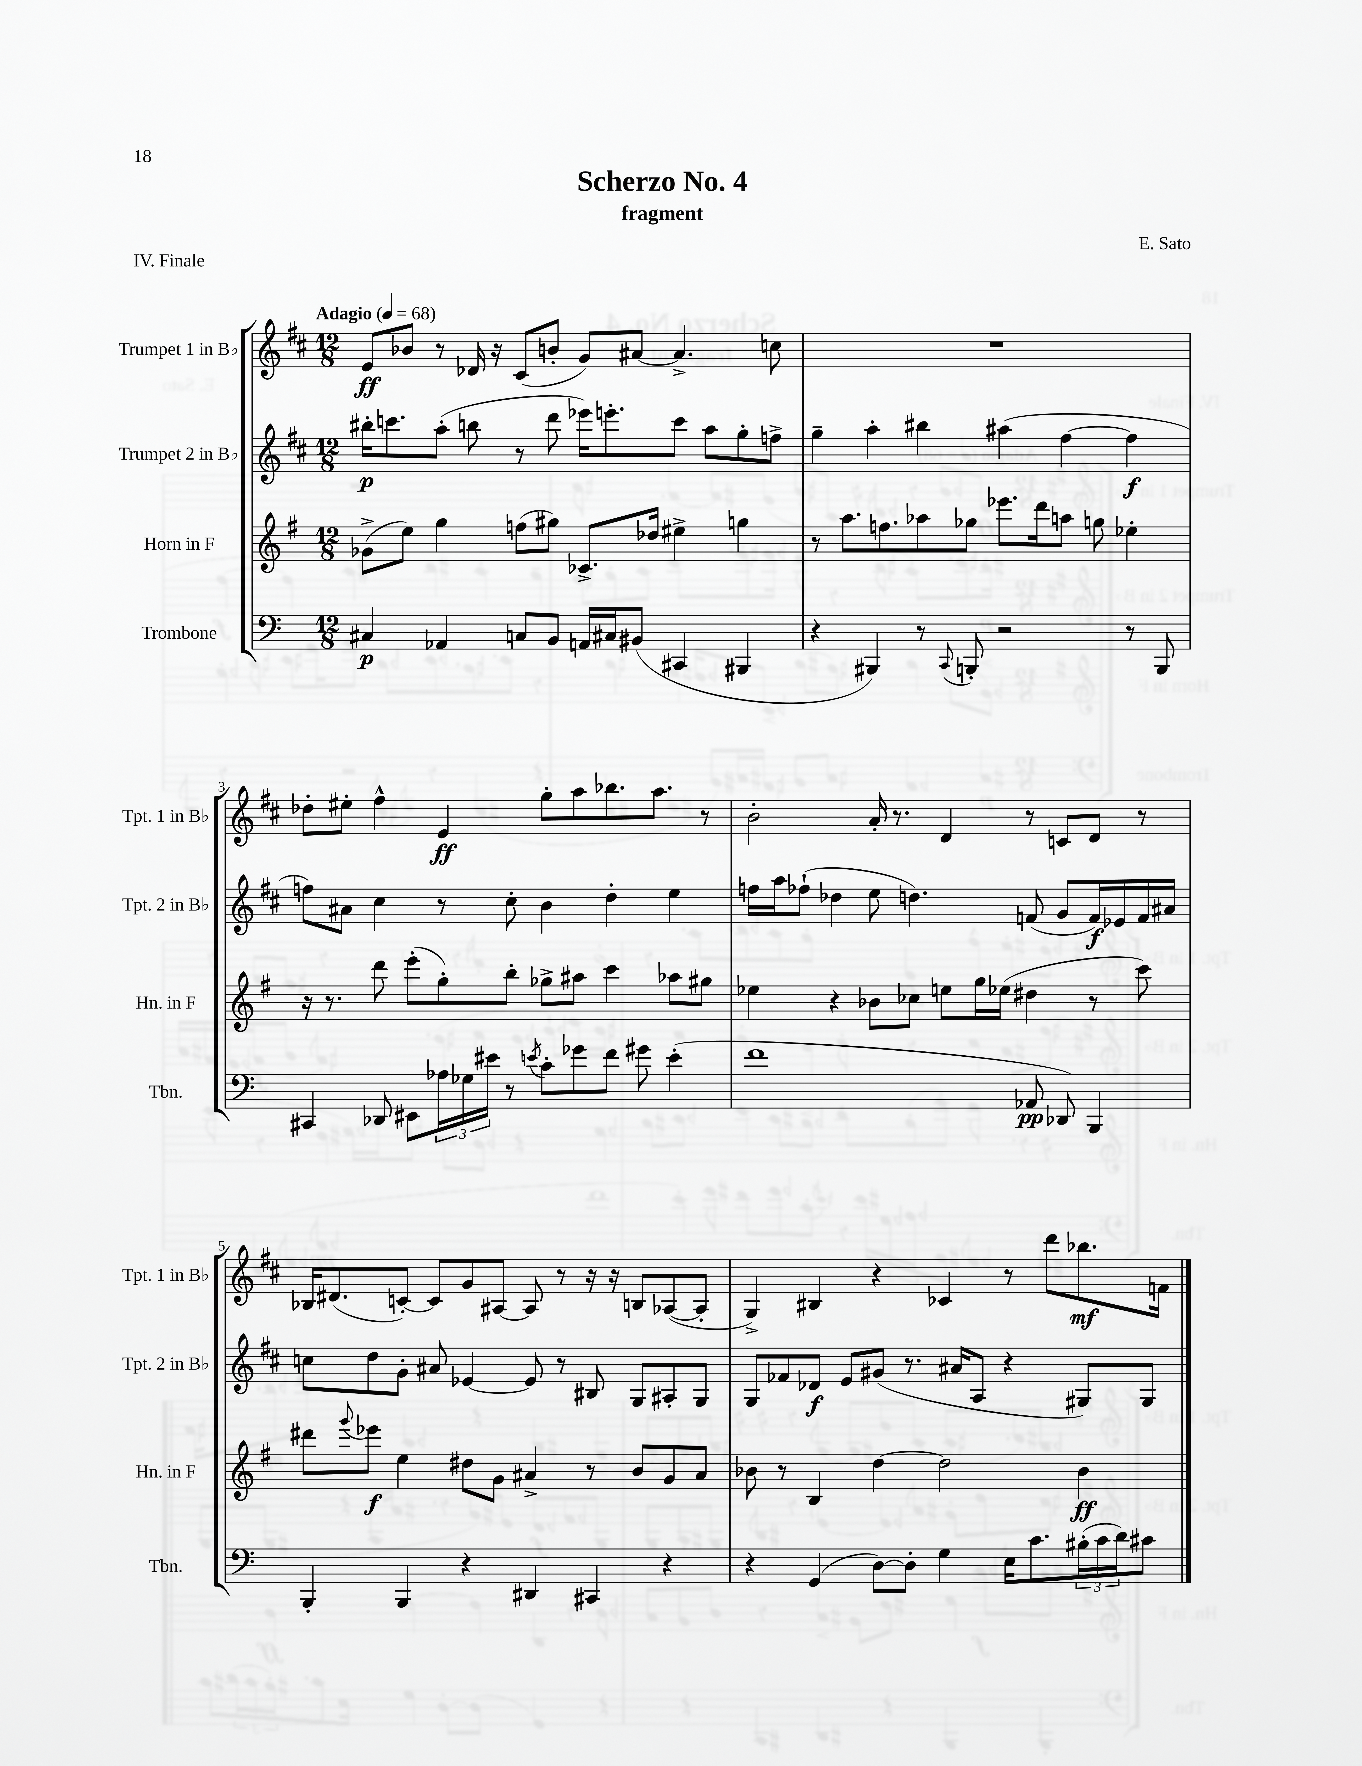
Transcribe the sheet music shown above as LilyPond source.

\header { title = "Scherzo No. 4" composer = "E. Sato" subtitle = "fragment" piece = "IV. Finale" }
<<
\new StaffGroup <<
\new Staff = "s0" \with { instrumentName = "Trumpet 1 in Bb" shortInstrumentName = "Tpt. 1 in Bb" } {
    \clef treble \key d \major \numericTimeSignature \time 12/8 \tempo "Adagio" 4 = 68
    e'8\ff bes'8 r8 des'16 r16 cis'8( b'8-. g'8) ais'8~ ais'4.-> c''8 |
    R1. |
    des''8-. eis''8-. fis''4-^ e'4\ff g''8-. a''8 bes''8. a''8. r8 |
    b'2-. a'16-. r8. d'4 r8 c'8 d'8 r8 |
    bes16 dis'8.( c'8~-.) c'8 g'8 ais8~ ais8 r8 r16 r16 b8 aes8~( aes8-. |
    g4->) bis4 r4 ces'4 r8 d'''8 bes''8.\mf f'16 \bar "|." |
}
\new Staff = "s1" \with { instrumentName = "Trumpet 2 in Bb" shortInstrumentName = "Tpt. 2 in Bb" } {
    \clef treble \key d \major \numericTimeSignature \time 12/8
    bis''16-.\p c'''8. a''8-.( b''8 r8 d'''8 ees'''16) e'''8.-. c'''8 a''8 g''8-. f''8-> |
    g''4-- a''4-. bis''4 ais''4( fis''4~ fis''4\f |
    f''8) ais'8 cis''4 r8 cis''8-. b'4 d''4-. e''4 |
    f''16 a''16 fes''8-!( des''4 e''8 d''4.) f'8( g'8 f'16\f) ees'16 f'16 ais'16 |
    c''8 d''8 g'8-. ais'8 ees'4~ ees'8 r8 bis8 g8 ais8-. g8 |
    g8 fes'8 des'8\f e'8 gis'8( r8. ais'16 a8 r4 gis8) gis8 \bar "|." |
}
\new Staff = "s2" \with { instrumentName = "Horn in F" shortInstrumentName = "Hn. in F" } {
    \clef treble \key g \major \numericTimeSignature \time 12/8
    ges'8->( e''8) g''4 f''8( gis''8) ces'8.-> des''16 eis''4-> g''4 |
    r8 a''8. f''8. aes''8 ges''8 ees'''8. d'''16 a''8 g''8 ees''4-. |
    r16 r8. d'''8 e'''8-.( g''8-.) b''8-. ges''8-> ais''8 c'''4 aes''8 gis''8 |
    ees''4 r4 bes'8 ces''8 e''8 g''16 ees''16( dis''4 r8 c'''8) |
    dis'''8 \appoggiatura { g'''8 } ees'''8\f e''4 dis''8 g'8 ais'4-> r8 b'8 g'8 ais'8 |
    bes'8 r8 b4 d''4~ d''2 bes'4\ff \bar "|." |
}
\new Staff = "s3" \with { instrumentName = "Trombone" shortInstrumentName = "Tbn." } {
    \clef bass \key c \major \numericTimeSignature \time 12/8
    cis4\p aes,4 c8 b,8 a,16 cis16 bis,8( cis,4 bis,,4 |
    r4 bis,,4) r8 \appoggiatura { c,8 } b,,8-. r2 r8 b,,8 |
    cis,4 des,8 eis,8 \tuplet 3/2 { aes16 ges16 eis'16 } r8 \acciaccatura { e'8 } c'8-. ges'8 f'8 gis'8 e'4-.( |
    f'1 aes,8\pp des,8) b,,4 |
    b,,4-. b,,4 r4 dis,4 cis,4 r4 |
    r4 g,4( d8~) d8-. g4 e16 c'8. \tuplet 3/2 { bis16-.( c'16 d'16) } cis'8 \bar "|." |
}
>>
>>
